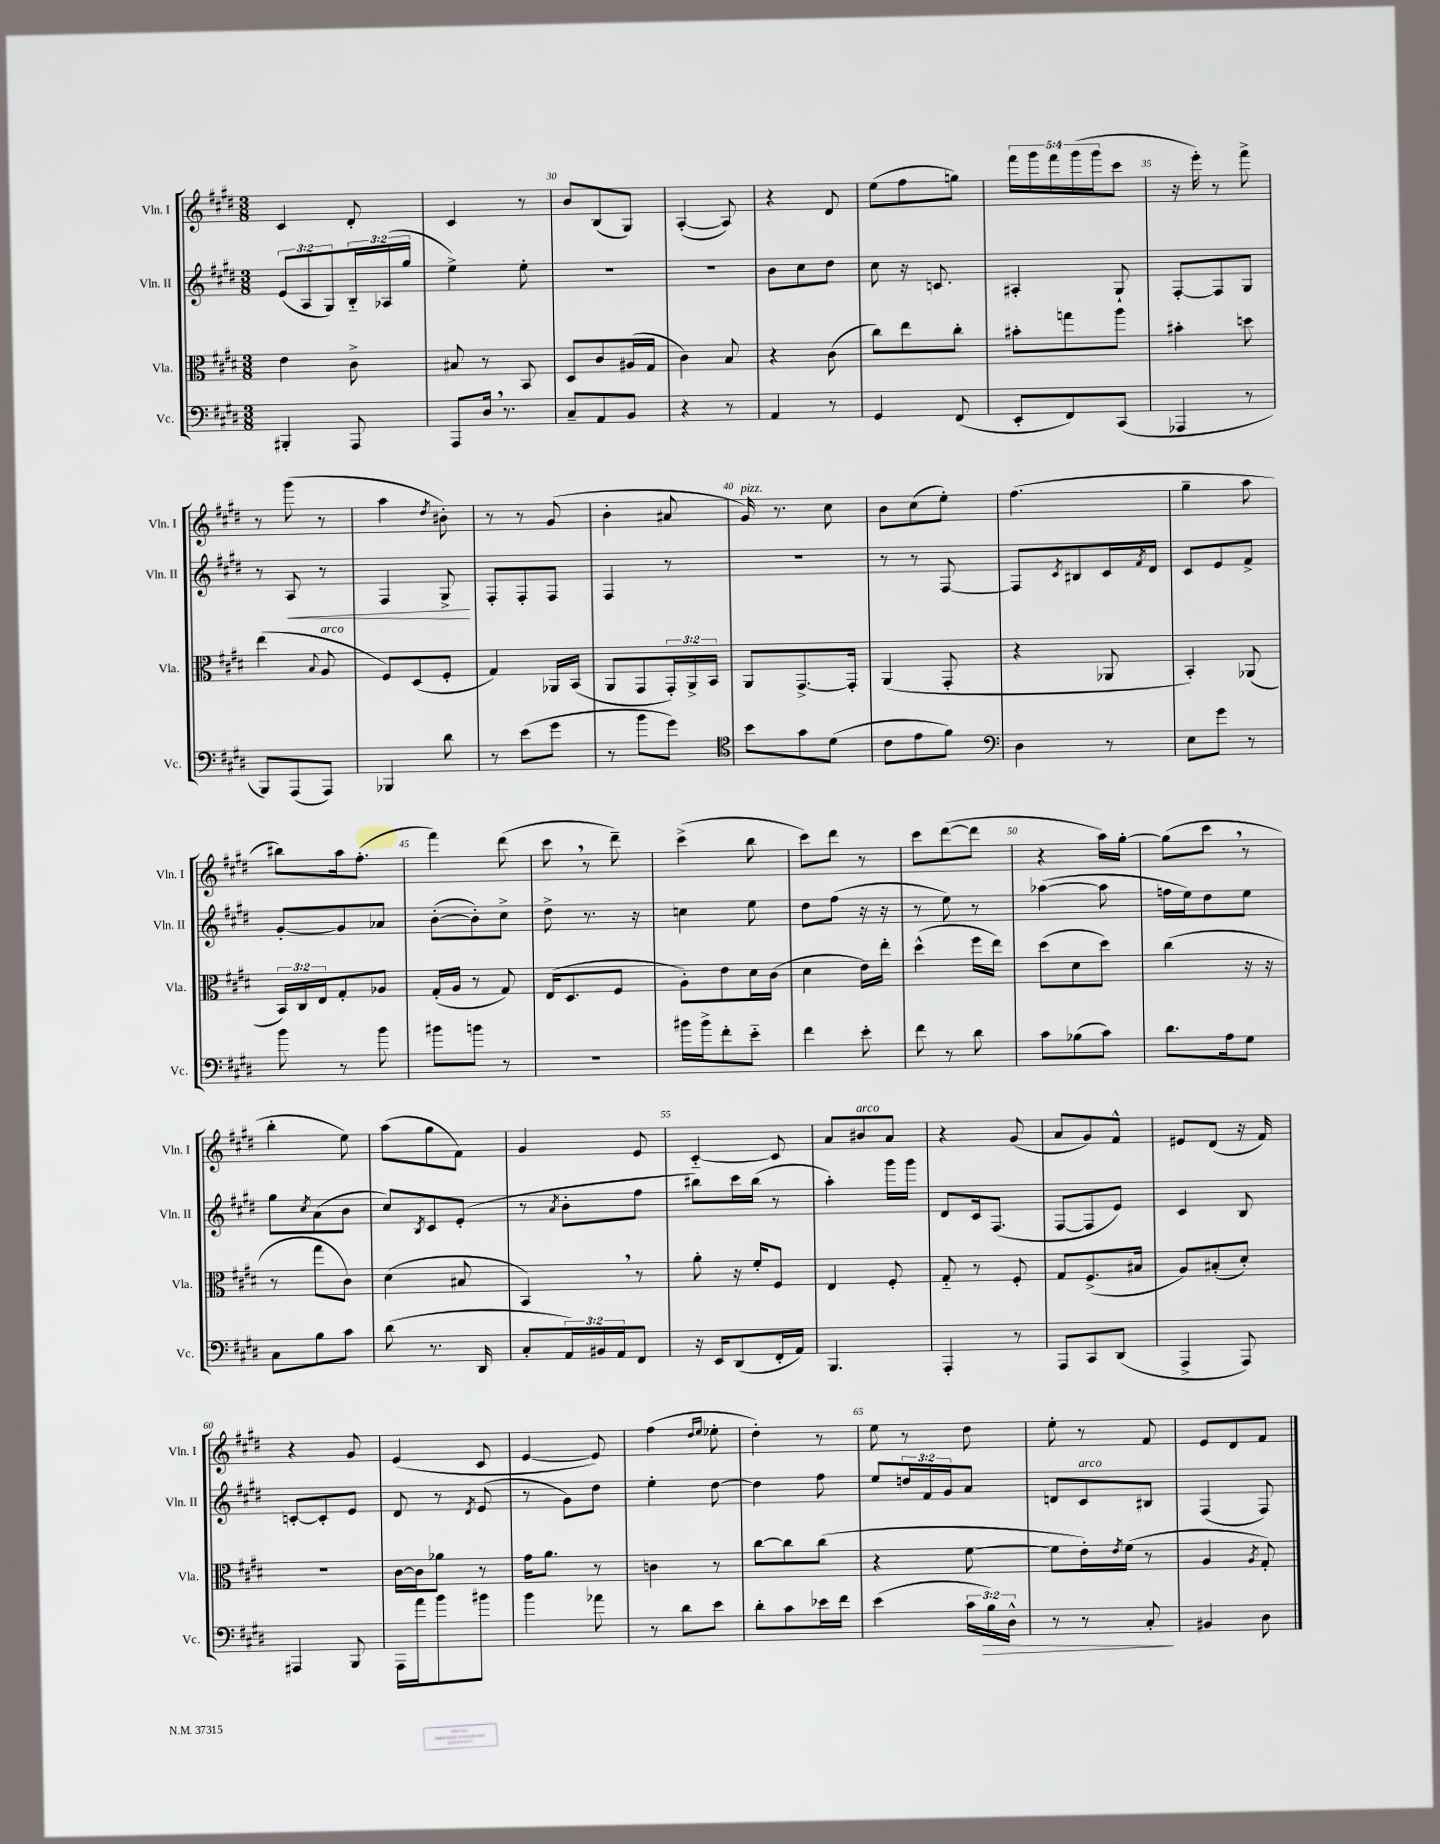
<<
\new StaffGroup <<
\new Staff = "s0" \with { instrumentName = "Vln. I" shortInstrumentName = "Vln. I" } {
    \clef treble \key e \major \numericTimeSignature \time 3/8 \override Staff.TupletNumber.text = #tuplet-number::calc-fraction-text
    cis'4 dis'8-. |
    cis'4 r8 |
    b'8 b8( gis8) |
    a4~-.( a8) |
    r4 dis'8 |
    e''8( fis''8 g''8) |
    \tuplet 5/4 { fis'''16 gis'''16 fis'''16 gis'''16( gis'''16 } cis'''8 |
    r16 e'''16-.) r8 fis'''8-> |
    r8 gis'''8( r8 |
    a''4 \acciaccatura { dis''8 } bis'8-.) |
    r8 r8 gis'8( |
    b'4-. ais'8 |
    gis'16^\markup { \italic "pizz." }) r8. cis''8 |
    b'8 cis''8( e''8-.) |
    fis''4.( |
    gis''4-- a''8 |
    bis''8) a''16 fis''8.-.( |
    fis'''4) dis'''8( |
    cis'''8 \breathe r8 dis'''8--) |
    cis'''4->( b''8 |
    cis'''8) dis'''8 r8 |
    cis'''8 dis'''8~( dis'''8 |
    r4 a''16) gis''16~-. |
    gis''8( cis'''8 \breathe r8 |
    b''4-. e''8) |
    a''8( gis''8 fis'8) |
    gis'4 e'8 |
    cis'4~-_ cis'8 |
    a'8 bis'8^\markup { \italic "arco" } a'8 |
    r4 gis'8( |
    a'8 gis'8) fis'8-^ |
    eis'8 dis'8( r16 fis'16) |
    r4 gis'8 |
    e'4( cis'8 |
    e'4~ e'8) |
    fis''4( \grace { dis''16 e''16 } ees''8-. |
    dis''4-.) r8 |
    e''8 r8 dis''8 |
    e''8-. r8 fis'8 |
    e'8 dis'8 fis'8 \bar "|." |
}
\new Staff = "s1" \with { instrumentName = "Vln. II" shortInstrumentName = "Vln. II" } {
    \clef treble \key e \major \numericTimeSignature \time 3/8 \override Staff.TupletNumber.text = #tuplet-number::calc-fraction-text
    \tuplet 3/2 { e'8( a8 gis8) } \tuplet 3/2 { b16-_ aes16( gis''16 } |
    e''4->) e''8-. |
    R4. |
    R4. |
    b'8 cis''8 dis''8 |
    cis''8 r16 c'8. |
    ais4-. gis8-! |
    fis8~-. fis8 gis8 |
    r8 a8\< r8 |
    fis4 gis8->\! |
    fis8-. fis8-. fis8 |
    fis4 r8 |
    R4. |
    r8 r8 fis8~ |
    fis8 \acciaccatura { cis'8 } bis8 cis'16 \acciaccatura { fis'8 } dis'16 |
    cis'8 e'8 fis'8-> |
    gis'8~-. gis'8 aes'8 |
    b'8~-.( b'8-.) cis''8-> |
    dis''8-> r8. r16 |
    c''4 e''8 |
    dis''8 fis''8( r16 r16 |
    r8 e''8) r8 |
    aes''4~( aes''8 |
    f''16 e''16) dis''8 e''8 |
    gis''8 \acciaccatura { cis''8 } a'8( b'8 |
    cis''8) \acciaccatura { b8 } cis'8 e'8-.( |
    r8 \acciaccatura { a'8 } b'8-. fis''8 |
    bis''8) cis'''16 bis''16( r8 |
    a''4-.) gis'''16 gis'''16 |
    dis'8 cis'16 fis8.( |
    fis8~ fis8 e'8) |
    cis'4 b8 |
    c'8~-. c'8-. e'8 |
    dis'8 r8 \acciaccatura { dis'8 } e'8( |
    r8 gis'8) dis''8 |
    e''4-. dis''8~ |
    dis''4 fis''8 |
    e''8 \tuplet 3/2 { d''16 fis'16 gis'16 } a'8 |
    d'8 cis'8^\markup { \italic "arco" } bis8 |
    fis4( fis8) \bar "|." |
}
\new Staff = "s2" \with { instrumentName = "Vla." shortInstrumentName = "Vla." } {
    \clef alto \key e \major \numericTimeSignature \time 3/8 \override Staff.TupletNumber.text = #tuplet-number::calc-fraction-text
    e'4 cis'8-> |
    bis8 r8 b,8 |
    dis8 cis'8 ais16( gis16 |
    cis'4) b8 |
    r4 cis'8( |
    cis''8) e''8 cis''8-. |
    bis'8-. g''8 a''8 |
    bis'4-. d''8 |
    e''4( \appoggiatura { b8 } a8^\markup { \italic "arco" } |
    fis8) dis8( fis8-. |
    gis4) aes,16 b,16( |
    a,8 gis,8 \tuplet 3/2 { gis,16-.) a,16-> b,16 } |
    a,8 gis,8.~-> gis,16-. |
    a,4( gis,8-. |
    r4 aes,8 |
    b,4-.) aes,8( |
    \tuplet 3/2 { b,16) cis16 e16 } gis8-. aes8 |
    gis16-.( a16 r8 gis8) |
    e16( dis8. fis8 |
    a8-.) e'8 dis'16 cis'16( |
    dis'4 e'16) e''16-. |
    dis''4-^( fis''16 e''16) |
    dis''8( dis'8 dis''8) |
    cis''4( r16 r16 |
    r8 gis''8 cis'8) |
    dis'4( bis8 |
    b,4) \breathe r8 |
    a'8-. r16 fis'16-. fis8 |
    e4 fis8-. |
    gis8-_ r8 fis8-. |
    gis8 fis8.->( bis16 |
    a8) bis8-.( dis'8-.) |
    R4. |
    cis'16~ cis'16 aes'8 r8 |
    gis'16 a'8. r8 |
    c'4 r8 |
    cis''8~ cis''8 cis''8( |
    r4 fis'8~ |
    fis'8 e'16-.) \acciaccatura { e'8 } fis'16( r8 |
    a4 \acciaccatura { a8 } gis8-.) \bar "|." |
}
\new Staff = "s3" \with { instrumentName = "Vc." shortInstrumentName = "Vc." } {
    \clef bass \key e \major \numericTimeSignature \time 3/8 \override Staff.TupletNumber.text = #tuplet-number::calc-fraction-text
    bis,,4-. a,,8 |
    a,,8 dis16 \breathe r8. |
    cis8-- a,8 b,8 |
    r4 r8 |
    a,4 r8 |
    gis,4 fis,8( |
    e,8-. fis,8) cis,8( |
    aes,,4 r8 |
    b,,8) a,,8( a,,8) |
    bes,,4 dis'8 |
    r8 e'8( gis'8 |
    r8 b'8 gis'8) |
    \clef tenor b'8 gis'8 dis'8( |
    cis'8 e'8 fis'8) |
    \clef bass dis4 r8 |
    e8 gis'8 r8 |
    b'8 r8 b'8 |
    bis'8 b'8 r8 |
    R4. |
    bis'16 bis'16-> fis'8-. e'8-_ |
    fis'4 e'8-. |
    fis'8 r8 dis'8 |
    cis'8 bes8( cis'8) |
    dis'8. a16 gis8 |
    cis8 b8 cis'8 |
    dis'8( r8. dis,16 |
    cis8-. \tuplet 3/2 { a,16) bis,16 a,16 } fis,8 |
    r16 e,16 dis,8( fis,16-. a,16) |
    b,,4. |
    a,,4-. r8 |
    a,,8 cis,8 dis,8( |
    a,,4-> a,,8) |
    ais,,4 b,,8 |
    a,,16 a'16 b'8 bis'8 |
    b'4 aes'8 |
    r8 dis'8 e'8 |
    dis'8-. cis'8 ees'16 fis'16 |
    e'4( \tuplet 3/2 { cis'16 b16\>) dis16-^ } |
    r8 r8 cis8-.\! |
    bis,4 dis8 \bar "|." |
}
>>
>>
\layout { \context { \Score currentBarNumber = #28 \override BarNumber.break-visibility = ##(#f #t #t) barNumberVisibility = #(every-nth-bar-number-visible 5) } }
